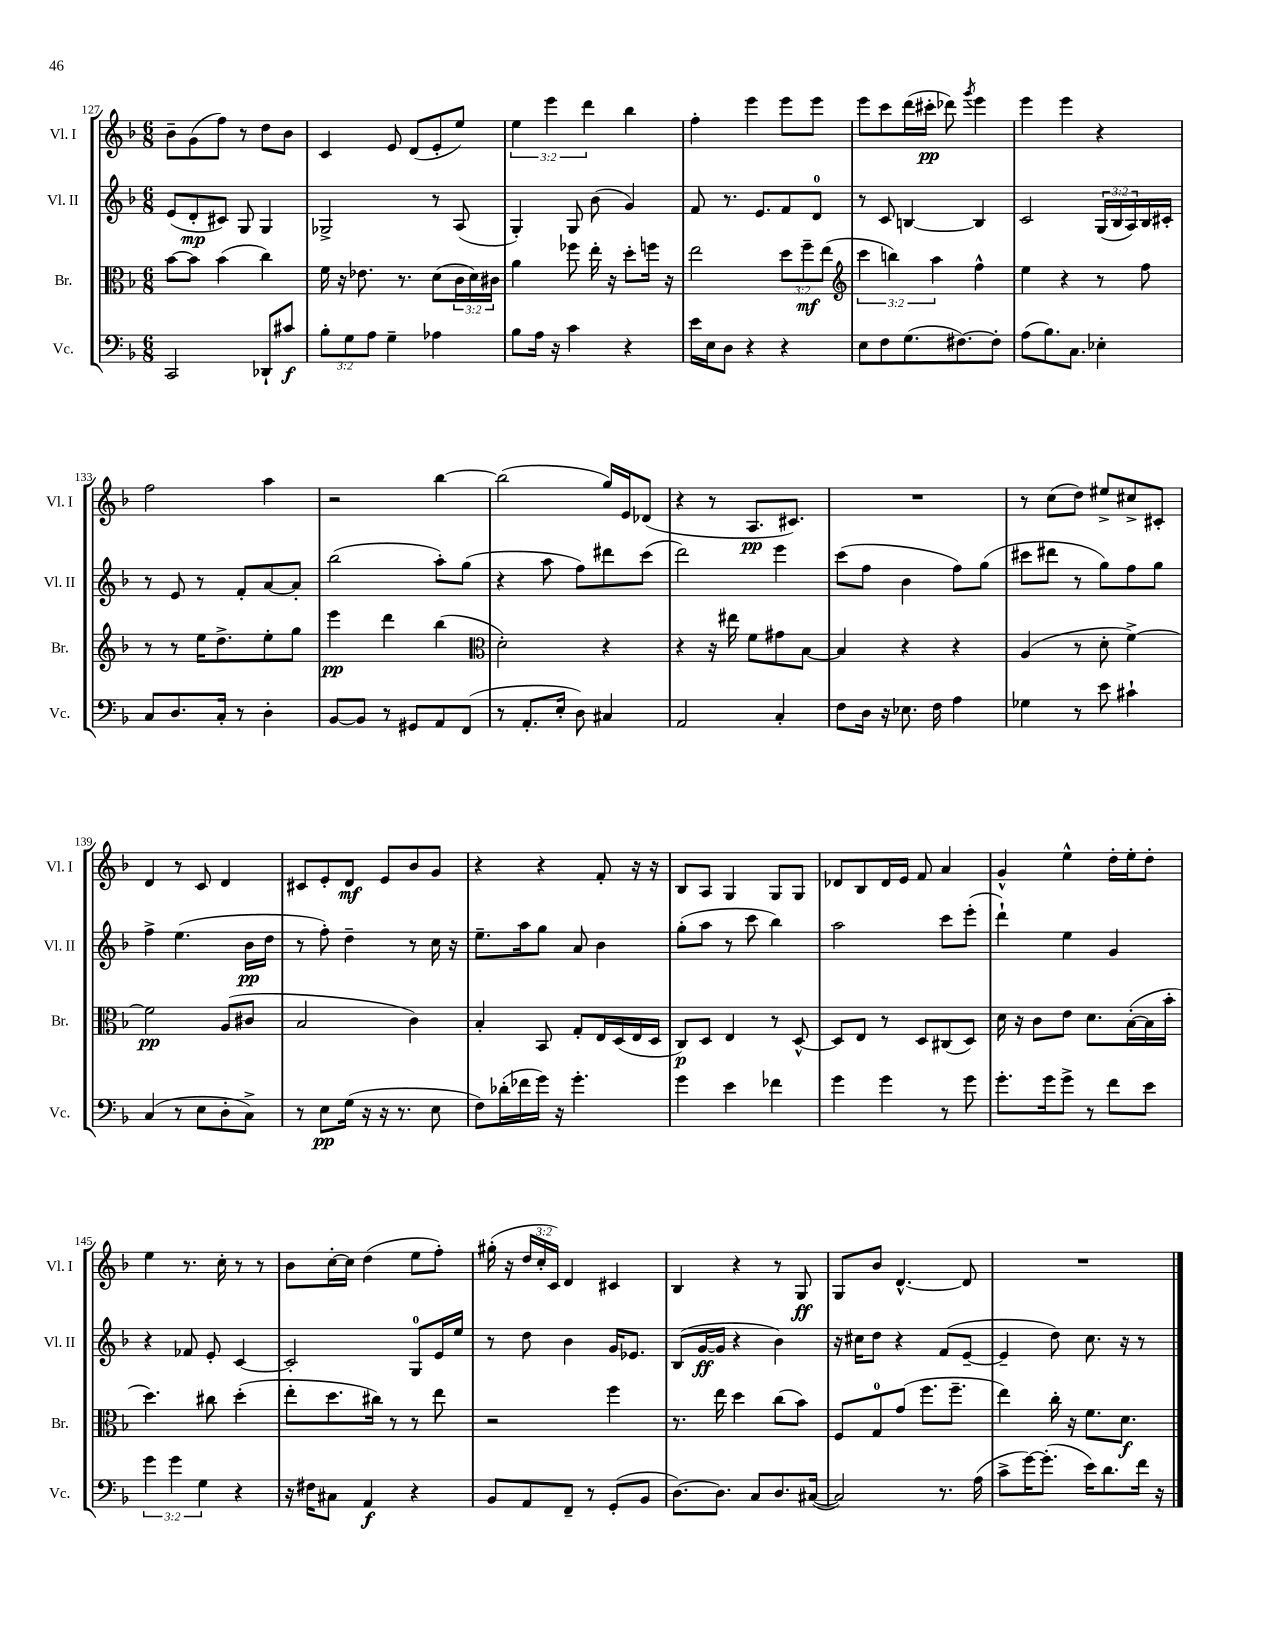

**kern	**dynam	**kern	**dynam	**kern	**dynam	**kern	**dynam
*part4	*part4	*part3	*part3	*part2	*part2	*part1	*part1
*staff4	*staff4	*staff3	*staff3	*staff2	*staff2	*staff1	*staff1
*I"Vc.	*	*I"Br.	*	*I"Vl. II	*	*I"Vl. I	*
*I'Vc.	*	*I'Br.	*	*I'Vl. II	*	*I'Vl. I	*
*clefF4	*	*clefC3	*	*clefG2	*	*clefG2	*
*k[b-]	*	*k[b-]	*	*k[b-]	*	*k[b-]	*
*M6/8	*	*M6/8	*	*M6/8	*	*M6/8	*
=127	=127	=127	=127	=127	=127	=127	=127
2CC/	.	[8b-\L	.	(8e/L	.	8b-~\L	.
.	.	8b-\J]	.	8d'/	mp	(8g\	.
.	.	(4b-\	.	8c#X/J)	.	8ff\J)	.
.	.	.	.	8G/	.	8r	.
8DD-X`/L	.	4cc\)	.	4G/	.	8dd\L	.
8c#X/J	f	.	.	.	.	8b-\J	.
=128	=128	=128	=128	=128	=128	=128	=128
12B-'\L	.	16f\	.	2G-X^/	.	4c/	.
.	.	16r	.	.	.	.	.
12G\	.	.	.	.	.	.	.
.	.	8.e-X\	.	.	.	.	.
12A\J	.	.	.	.	.	.	.
4G~\	.	.	.	.	.	8e/	.
.	.	8.r	.	.	.	.	.
.	.	.	.	.	.	(8d/L	.
4A-X\	.	(8d\L	.	8r	.	8e'/	.
.	.	24c\L	.	(8A/	.	8ee/J)	.
.	.	24d\)	.	.	.	.	.
.	.	24c#X\JJ	.	.	.	.	.
=129	=129	=129	=129	=129	=129	=129	=129
8B-\L	.	4a\	.	4G'/)	.	6ee\	.
16A\Jk	.	.	.	.	.	.	.
.	.	.	.	.	.	6eee\	.
16r	.	.	.	.	.	.	.
4c\	.	8ff-X\	.	8G/	.	.	.
.	.	.	.	.	.	6ddd\	.
.	.	16ee'\	.	(8b-\	.	.	.
.	.	16r	.	.	.	.	.
4r	.	8dd'\L	.	4g/)	.	4bb-\	.
.	.	16ffn\Jk	.	.	.	.	.
.	.	16r	.	.	.	.	.
=130	=130	=130	=130	=130	=130	=130	=130
16e\LL	.	2ee\	.	8f/	.	4ff'\	.
16E\J	.	.	.	.	.	.	.
8D\J	.	.	.	8.r	.	.	.
4r	.	.	.	.	.	4eee\	.
.	.	.	.	8.e/L	.	.	.
4r	.	12dd\L	.	8f/	.	8eee\L	.
.	.	12ff~\	mf	.	.	.	.
.	.	.	.	8d/J	.	8eee\J	.
.	.	(12ee\J	.	.	.	.	.
=131	=131	=131	=131	=131	=131	=131	=131
*	*	*clefG2	*	*	*	*	*
8E\L	.	6ccc\	.	8r	.	8eee\L	.
8F\	.	.	.	8c/	.	8ccc\	.
.	.	6bbn\)	.	.	.	.	.
(8.G\	.	.	.	[4Bn/	.	(16ddd\L	.
.	.	.	.	.	.	16ccc#X'\JJ	pp
.	.	6aa\	.	.	.	.	.
.	.	.	.	.	.	8ddd-X\)	.
[8.F#X\)	.	.	.	.	.	.	.
.	.	.	.	.	.	8qggg/	.
.	.	4ff^^\	.	4B/]	.	4eee\	.
8F#'\J]	.	.	.	.	.	.	.
=132	=132	=132	=132	=132	=132	=132	=132
(8A\L	.	4ee\	.	2c/	.	4eee\	.
8.B-\)	.	.	.	.	.	.	.
.	.	4r	.	.	.	4eee\	.
8.C\J	.	.	.	.	.	.	.
4E-X'\	.	8r	.	(24G/LL	.	4r	.
.	.	.	.	24B-/	.	.	.
.	.	.	.	24A/)	.	.	.
.	.	8ff\	.	16B-/	.	.	.
.	.	.	.	16c#X'/JJ	.	.	.
!!LO:LB:g=z
=133	=133	=133	=133	=133	=133	=133	=133
8C/L	.	8r	.	8r	.	2ff\	.
8.D/	.	8r	.	8e/	.	.	.
.	.	16ee\KL	.	8r	.	.	.
16C'/Jk	.	8.dd^\	.	.	.	.	.
8r	.	.	.	8f'/L	.	.	.
4D'\	.	8ee'\	.	[8a/	.	4aa\	.
.	.	8gg\J	.	8a'/J]	.	.	.
=134	=134	=134	=134	=134	=134	=134	=134
[8BB-/L	.	4eee\	pp	(2bb-\	.	2r	.
8BB-/J]	.	.	.	.	.	.	.
8r	.	4ddd\	.	.	.	.	.
8GG#X/L	.	.	.	.	.	.	.
8AA/	.	(4bb-\	.	8aa'\L)	.	[4bb-\	.
(8FF/J	.	.	.	(8gg\J	.	.	.
=135	=135	=135	=135	=135	=135	=135	=135
*	*	*clefC3	*	*	*	*	*
8r	.	2d'\)	.	4r	.	(2bb-\]	.
8.AA'/L	.	.	.	.	.	.	.
.	.	.	.	8aa\	.	.	.
16E'/Jk	.	.	.	.	.	.	.
8D\)	.	.	.	8ff\L)	.	.	.
4C#X/	.	4r	.	8ddd#X\	.	16gg/LL)	.
.	.	.	.	.	.	16e/J	.
.	.	.	.	(8ccc\J	.	(8d-X/J	.
=136	=136	=136	=136	=136	=136	=136	=136
2AA/	.	4r	.	2ddd\)	.	4r	.
.	.	16r	.	.	.	8r	.
.	.	16ee#X\	.	.	.	.	.
.	.	8f\L	.	.	.	8.A/L	pp
4C'/	.	8g#X\	.	4eee\	.	.	.
.	.	.	.	.	.	8.c#X/J)	.
.	.	[8B-\J	.	.	.	.	.
=137	=137	=137	=137	=137	=137	=137	=137
8F\L	.	4B-/]	.	(8ccc\L	.	2.r	.
16D\Jk	.	.	.	8ff\J	.	.	.
16r	.	.	.	.	.	.	.
8.E-X\	.	4r	.	4b-\	.	.	.
16F\	.	.	.	.	.	.	.
4A\	.	4r	.	8ff\L)	.	.	.
.	.	.	.	(8gg\J	.	.	.
=138	=138	=138	=138	=138	=138	=138	=138
4G-X\	.	(4A/	.	8ccc#X\L	.	8r	.
.	.	.	.	8ddd#X\J	.	(8cc\L	.
8r	.	8r	.	8r	.	8dd\J)	.
8e\	.	8d'\	.	8gg\L)	.	8ee#X^/L	.
4c#X`\	.	[4f^\)	.	8ff\	.	8cc#X^/	.
.	.	.	.	8gg\J	.	8c#X'/J	.
!!LO:LB:g=z
=139	=139	=139	=139	=139	=139	=139	=139
(4C/	.	2f\]	pp	4ff^\	.	4d/	.
8r	.	.	.	(4.ee\	.	8r	.
8E\L	.	.	.	.	.	8c/	.
8D'\	.	(8A/L	.	.	.	4d/	.
8C^\J)	.	8c#X/J	.	16b-\LL	pp	.	.
.	.	.	.	16dd\JJ	.	.	.
=140	=140	=140	=140	=140	=140	=140	=140
8r	.	2B-/	.	8r	.	8c#X/L	.
8E\L	pp	.	.	8ff'\)	.	8e'/	.
(16G\Jk	.	.	.	4dd~\	.	8d/J	mf
16r	.	.	.	.	.	.	.
16r	.	.	.	.	.	8e/L	.
8.r	.	.	.	.	.	.	.
.	.	4c\)	.	8r	.	8b-/	.
8E\	.	.	.	16cc\	.	8g/J	.
.	.	.	.	16r	.	.	.
=141	=141	=141	=141	=141	=141	=141	=141
8F\L)	.	4B-'/	.	8.ee~\L	.	4r	.
(16d-X'\L	.	.	.	.	.	.	.
16f-X\	.	.	.	16aa\k	.	.	.
16g\JJ)	.	8BB-/	.	8gg\J	.	4r	.
16r	.	.	.	.	.	.	.
4.g'\	.	8G'/L	.	8a/	.	.	.
.	.	16E/L	.	4b-\	.	8f'/	.
.	.	(16D/	.	.	.	.	.
.	.	16E/	.	.	.	16r	.
.	.	16D/JJ	.	.	.	16r	.
=142	=142	=142	=142	=142	=142	=142	=142
4g\	.	8C/L)	p	(8gg'\L	.	8B-/L	.
.	.	8D/J	.	8aa\J	.	8A/J	.
4e\	.	4E/	.	8r	.	4G/	.
.	.	.	.	8ccc\	.	.	.
4f-X\	.	8r	.	4bb-\)	.	8G/L	.
.	.	[8D^^/	.	.	.	8G/J	.
=143	=143	=143	=143	=143	=143	=143	=143
4g\	.	8D/L]	.	2aa\	.	8d-X/L	.
.	.	8E/J	.	.	.	8B-/	.
4g\	.	8r	.	.	.	16d-/L	.
.	.	.	.	.	.	16e/JJ	.
.	.	8D/L	.	.	.	8f/	.
8r	.	(8C#X/	.	8ccc\L	.	4a/	.
8g\	.	8D/J)	.	(8eee'\J	.	.	.
=144	=144	=144	=144	=144	=144	=144	=144
8.g'\L	.	16d\	.	4ddd`\)	.	4g^^/	.
.	.	16r	.	.	.	.	.
.	.	8c\L	.	.	.	.	.
16g\k	.	.	.	.	.	.	.
8g^\J	.	8e\J	.	4ee\	.	4ee^^\	.
8r	.	8.d\L	.	.	.	.	.
8f\L	.	.	.	4g/	.	16dd'\LL	.
.	.	([16B-'\L	.	.	.	16ee'\J	.
8e\J	.	16B-\]	.	.	.	8dd'\J	.
.	.	16b-'\JJ	.	.	.	.	.
!!LO:LB:g=z
=145	=145	=145	=145	=145	=145	=145	=145
6g\	.	4.dd\)	.	4r	.	4ee\	.
6g\	.	.	.	.	.	.	.
.	.	.	.	8f-X/	.	8.r	.
6G\	.	.	.	.	.	.	.
.	.	8cc#X\	.	8e'/	.	.	.
.	.	.	.	.	.	16cc'\	.
4r	.	(4dd'\	.	[4c/	.	8r	.
.	.	.	.	.	.	8r	.
=146	=146	=146	=146	=146	=146	=146	=146
16r	.	8ee'\L	.	2c'/]	.	8b-\L	.
16F#X\KL	.	.	.	.	.	.	.
8C#X\J	.	8.dd\	.	.	.	[16cc'\L	.
.	.	.	.	.	.	16cc\JJ]	.
4AA/	f	.	.	.	.	(4dd\	.
.	.	16cc#X\Jk)	.	.	.	.	.
.	.	8r	.	.	.	.	.
4r	.	8r	.	8G/L	.	8ee\L	.
.	.	8ee\	.	16e/L	.	8ff'\J)	.
.	.	.	.	16ee/JJ	.	.	.
=147	=147	=147	=147	=147	=147	=147	=147
8BB-/L	.	2r	.	8r	.	(16gg#X'\	.
.	.	.	.	.	.	16r	.
8AA/	.	.	.	8dd\	.	24dd/LL	.
.	.	.	.	.	.	24cc'/	.
.	.	.	.	.	.	24c/JJ)	.
8FF~/J	.	.	.	4b-\	.	4d/	.
8r	.	.	.	.	.	.	.
(8GG'/L	.	4ff\	.	16g/KL	.	4c#X/	.
.	.	.	.	8.e-X/J	.	.	.
8BB-/J	.	.	.	.	.	.	.
=148	=148	=148	=148	=148	=148	=148	=148
[8.D\L)	.	8.r	.	(8B-/L	.	4B-/	.
.	.	.	.	[16g/L	ff	.	.
8.D\J]	.	16ee\	.	16g/JJ]	.	.	.
.	.	4dd\	.	4r	.	4r	.
8C/L	.	.	.	.	.	.	.
8.D/	.	(8cc\L	.	4b-\)	.	8r	.
.	.	8b-\J)	.	.	.	8G/	ff
([16C#X/Jk	.	.	.	.	.	.	.
=149	=149	=149	=149	=149	=149	=149	=149
2C#/])	.	8F/L	.	16r	.	8G/L	.
.	.	.	.	16cc#X\KL	.	.	.
.	.	8G/	.	8dd\J	.	8b-/J	.
.	.	(8g/J	.	4r	.	[4.d^^/	.
.	.	8.ff\L	.	.	.	.	.
8.r	.	.	.	(8f/L	.	.	.
.	.	8.ff~\J	.	.	.	.	.
.	.	.	.	[8e~/J	.	8d/]	.
(16A\	.	.	.	.	.	.	.
=150	=150	=150	=150	=150	=150	=150	=150
8c^\L	.	4ee\)	.	4e~/]	.	2.r	.
[16g\K)	.	.	.	.	.	.	.
(8.g'\J]	.	.	.	.	.	.	.
.	.	16cc'\	.	8dd\)	.	.	.
.	.	16r	.	.	.	.	.
16e\KL)	.	8.f\L	.	8.cc\	.	.	.
8.d\	.	.	.	.	.	.	.
.	.	8.d\J	f	16r	.	.	.
16f\Jk	.	.	.	8r	.	.	.
16r	.	.	.	.	.	.	.
==	==	==	==	==	==	==	==
*-	*-	*-	*-	*-	*-	*-	*-
